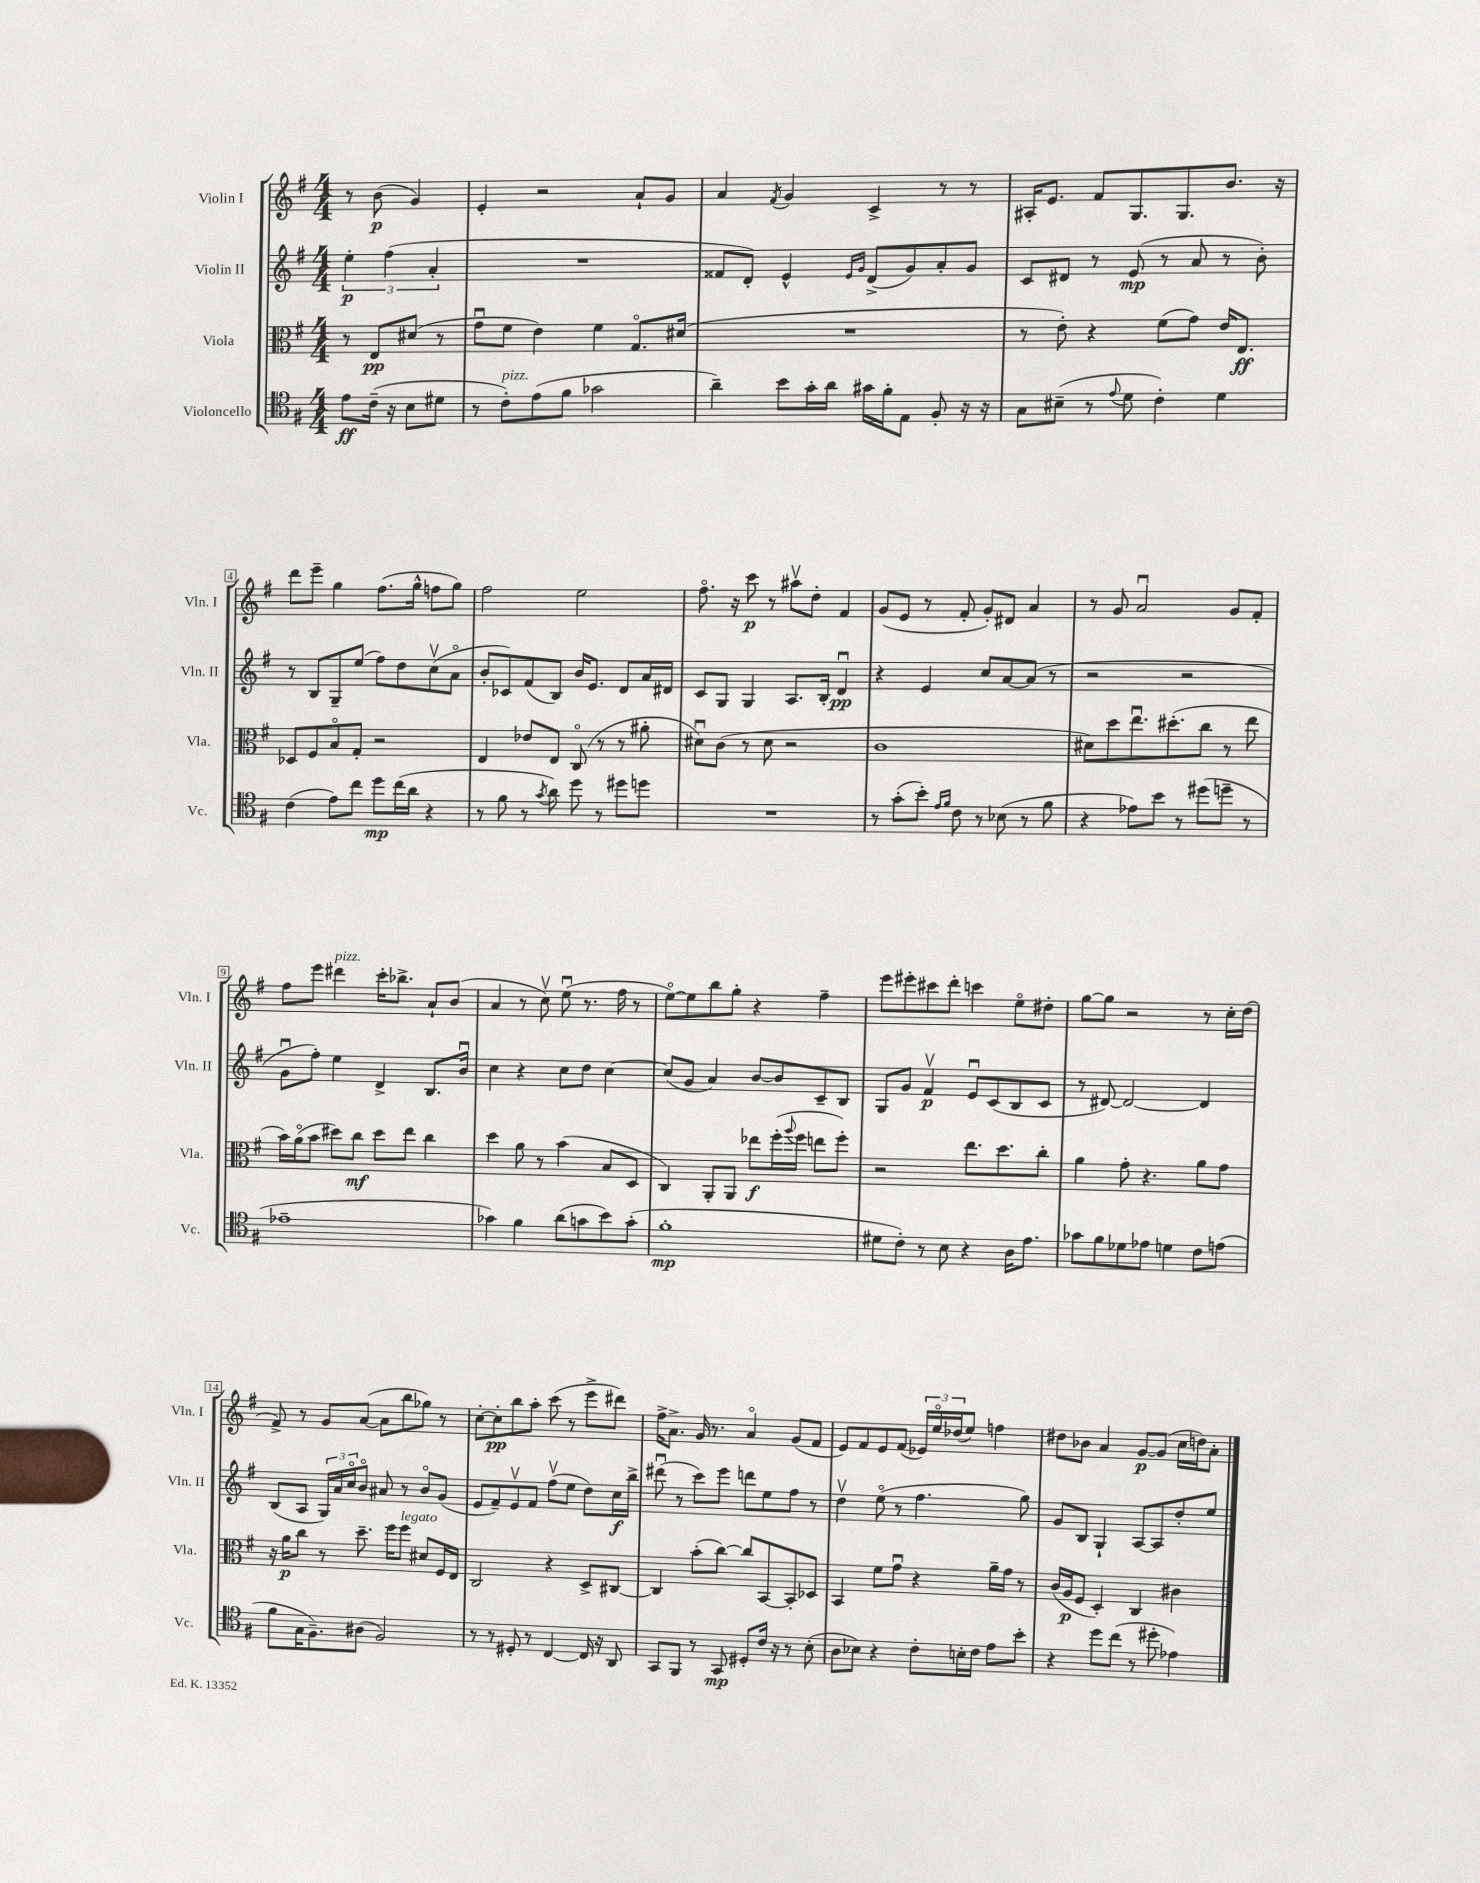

**kern	**dynam	**kern	**dynam	**kern	**dynam	**kern	**dynam
*part4	*part4	*part3	*part3	*part2	*part2	*part1	*part1
*staff4	*staff4	*staff3	*staff3	*staff2	*staff2	*staff1	*staff1
*I"Violoncello	*	*I"Viola	*	*I"Violin II	*	*I"Violin I	*
*I'Vc.	*	*I'Vla.	*	*I'Vln. II	*	*I'Vln. I	*
*clefC4	*	*clefC3	*	*clefG2	*	*clefG2	*
*k[f#]	*	*k[f#]	*	*k[f#]	*	*k[f#]	*
*M4/4	*	*M4/4	*	*M4/4	*	*M4/4	*
=	=	=	=	=	=	=	=
8e\L	ff	8r	.	6ee'\	p	8r	.
(16c~\Jk	.	8E/L	pp	.	.	(8b\	p
.	.	.	.	(6ff#\	.	.	.
16r	.	.	.	.	.	.	.
8B\L	.	(8d#X/J	.	.	.	4g/)	.
.	.	.	.	6a'/	.	.	.
8d#X\J	.	8r	.	.	.	.	.
=1	=1	=1	=1	=1	=1	=1	=1
8r	.	8gu\L	.	1r	.	4e'/	.
!LO:TX:a:i:t=pizz.	!	!	!	!	!	!	!
8c'\L)	.	8f#\J	.	.	.	.	.
(8e\	.	4e\)	.	.	.	2r	.
8f#\J	.	.	.	.	.	.	.
2g-X\	.	4f#\	.	.	.	.	.
.	.	8.G/L	.	.	.	8a`/L	.
.	.	.	.	.	.	8g/J	.
.	.	(16d#X/Jk	.	.	.	.	.
=2	=2	=2	=2	=2	=2	=2	=2
4a~\)	.	1r	.	8f##X/L	.	4a/	.
.	.	.	.	8d'/J)	.	.	.
.	.	.	.	.	.	8qf#/	.
8b\L	.	.	.	4e^^/	.	4g/	.
16g'\L	.	.	.	.	.	.	.
16a\JJ	.	.	.	.	.	.	.
.	.	.	.	16qqe/LL	.	.	.
.	.	.	.	16qqg/JJ	.	.	.
16g#X\LL	.	.	.	(8d^/L	.	4c^/	.
16f#'\J	.	.	.	.	.	.	.
8E\J	.	.	.	8g/)	.	.	.
8F#'/	.	.	.	8a'/	.	8r	.
16r	.	.	.	8g/J	.	8r	.
16r	.	.	.	.	.	.	.
=3	=3	=3	=3	=3	=3	=3	=3
8G\L	.	8r	.	8c/L	.	16A#X'/KL	.
.	.	.	.	.	.	8.e/J	.
(8B#X~\J	.	8e'\)	.	8d#X/J	.	.	.
8r	.	4r	.	8r	.	8f#/L	.
8qqe/	.	.	.	.	.	.	.
8d\	.	.	.	(8e/	mp	8.G/	.
4c'\)	.	(8f#\L	.	8r	.	.	.
.	.	.	.	.	.	8.G/	.
.	.	8g\J)	.	8a/	.	.	.
4d\	.	16e/KL	.	8r	.	8.b/J	.
.	.	8.E/J	ff	.	.	.	.
.	.	.	.	8b'\)	.	.	.
.	.	.	.	.	.	16r	.
!!LO:LB:g=z
=4	=4	=4	=4	=4	=4	=4	=4
(4c\	.	8D-X/L	.	8r	.	8ddd\L	.
.	.	8F#/	.	8B/L	.	8eee~\J	.
8e\L)	.	8B/	.	8G~/	.	4gg\	.
8cc\J	.	8G'/J	.	(8ee/J	.	.	.
8dd\L	mp	2r	.	8ff#\L)	.	(8.ff#\L	.
(16cc\L	.	.	.	8dd\	.	.	.
16a\JJ	.	.	.	.	.	16gg^^\Jk	.
4r	.	.	.	(8ccv\	.	8ffn\L	.
.	.	.	.	8a\J	.	8gg\J)	.
=5	=5	=5	=5	=5	=5	=5	=5
8r	.	4E/	.	8b'/L	.	2ff#\	.
8f#\	.	.	.	8c-X/)	.	.	.
8r	.	8e-X/L	.	(8f#/	.	.	.
8qg/	.	.	.	.	.	.	.
8a\)	.	8E/J	.	8B/J)	.	.	.
8dd\	.	(8C/	.	16b/KL	.	2ee\	.
.	.	.	.	8.e/J	.	.	.
8r	.	8r	.	.	.	.	.
8dd#X\L	.	8r	.	8d/L	.	.	.
8ddn\J	.	8a#X'\	.	16a/L	.	.	.
.	.	.	.	16d#X/JJ	.	.	.
=6	=6	=6	=6	=6	=6	=6	=6
1r	.	8d#Xu\L)	.	8c/L	.	8.ff#\	.
.	.	(8c\J	.	8G/J	.	.	.
.	.	.	.	.	.	16r	.
.	.	8r	.	4G/	.	8ccc\	p
.	.	8d#\	.	.	.	8r	.
.	.	2r	.	8.A/L	.	8aa#Xv\L	.
.	.	.	.	.	.	8dd'\J	.
.	.	.	.	16B'/Jk	.	.	.
.	.	.	.	4du/	pp	4f#/	.
=7	=7	=7	=7	=7	=7	=7	=7
8r	.	1c	.	4r	.	(8g/L	.
(8g'\L	.	.	.	.	.	8e/J	.
8b'\J)	.	.	.	4e/	.	8r	.
16qqe/LL	.	.	.	.	.	.	.
16qqf#/JJ	.	.	.	.	.	.	.
8c\	.	.	.	.	.	8f#'/	.
8r	.	.	.	8cc/L	.	8g'/L)	.
(8B-X\	.	.	.	[8a/	.	8d#X/J	.
8r	.	.	.	(8a/J]	.	4a/	.
8f#\	.	.	.	8r	.	.	.
=8	=8	=8	=8	=8	=8	=8	=8
4r	.	8d#X\L)	.	2r	.	8r	.
.	.	8dd\	.	.	.	8g/	.
8e-X\L)	.	8.eeu\	.	.	.	2au/	.
8b\J	.	.	.	.	.	.	.
.	.	(8.dd#X'\	.	.	.	.	.
8r	.	.	.	2r	.	.	.
(8dd#X\L	.	8cc\J	.	.	.	.	.
8ddn~\J	.	8r	.	.	.	8g/L	.
8r	.	8ee\	.	.	.	8f#'/J	.
!!LO:LB:g=z
=9	=9	=9	=9	=9	=9	=9	=9
1e-X~	.	16b\LL)	.	8gu\L	.	8ff#\L	.
.	.	(16a\J	.	.	.	.	.
.	.	8b\J	.	8ff#'\J)	.	8eee\J	.
!	!	!	!	!	!	!LO:TX:a:i:t=pizz.	!
.	.	8dd#X\L)	.	4ee\	.	4ddd#X\	.
.	.	8cc\J	mf	.	.	.	.
.	.	8dd#\L	.	4d^/	.	16ccc'\KL	.
.	.	.	.	.	.	8.bb-X^\J	.
.	.	8ee\J	.	.	.	.	.
.	.	4cc\	.	8.B/L	.	8a`/L	.
.	.	.	.	.	.	(8b/J	.
.	.	.	.	16bu/Jk	.	.	.
=10	=10	=10	=10	=10	=10	=10	=10
4g-X\)	.	4dd\	.	4cc\	.	4a/	.
4f#\	.	8a\	.	4r	.	8r	.
.	.	8r	.	.	.	8ccv\)	.
(8a\L	.	(4b\	.	8cc\L	.	(8eeu\	.
8gn\	.	.	.	8dd\J	.	8.r	.
8b\)	.	8B/L	.	[4cc\	.	.	.
.	.	.	.	.	.	16ff#\	.
(8g'\J	.	8D/J	.	.	.	8r	.
=11	=11	=11	=11	=11	=11	=11	=11
1f#'	mp	4C/)	.	(8cc/L]	.	[8ee\L)	.
.	.	.	.	8g/J	.	8ee\]	.
.	.	8AA'/L	.	4a/)	.	8bb\	.
.	.	8AA/J	.	.	.	8gg'\J	.
.	.	8ee-X\L	f	[8b/L	.	4r	.
.	.	(16ff#'\L	.	8b/]	.	.	.
.	.	8qqaa/	.	.	.	.	.
.	.	16ff#\JJ	.	.	.	.	.
.	.	8een\L	.	8c~/	.	4ff#~\	.
.	.	8ff#'\J)	.	8B/J	.	.	.
=12	=12	=12	=12	=12	=12	=12	=12
8d#X\L	.	2r	.	8G/L	.	8eee\L	.
8c'\J)	.	.	.	8g/J	.	8eee#X'\	.
8r	.	.	.	4f#v/	p	8ccc#X\	.
8B\	.	.	.	.	.	8ddd'\J	.
4r	.	8.ee\L	.	8eu/L	.	4cccn\	.
.	.	.	.	(8c/	.	.	.
.	.	8.dd\	.	.	.	.	.
16A\KL	.	.	.	8B/	.	8ee\L	.
8.e\J	.	.	.	.	.	.	.
.	.	8cc'\J	.	8c/J	.	8dd#X'\J	.
=13	=13	=13	=13	=13	=13	=13	=13
8g-X\L	.	4a\	.	8r	.	[8gg\L	.
8f#\	.	.	.	[8d#X/)	.	8gg\J]	.
8d-X\	.	8g'\	.	2d#/_	.	2r	.
8e-X\J	.	4.r	.	.	.	.	.
4dn\	.	.	.	.	.	.	.
8c\L	.	8a\L	.	4d#/]	.	8r	.
(8en\J	.	8g\J	.	.	.	16cc'\LL	.
.	.	.	.	.	.	(16dd\JJ	.
!!LO:LB:g=z
=14	=14	=14	=14	=14	=14	=14	=14
8f#\L	.	16r	.	(8B/L	.	8f#^/)	.
.	.	16a\KL	p	.	.	.	.
16G\K	.	8cc\J	.	8A/J	.	8r	.
8.F#~\)	.	.	.	.	.	.	.
.	.	8r	.	24G/LL)	.	8g/L	.
.	.	.	.	24a/	.	.	.
.	.	.	.	24cc/J	.	.	.
(8A#X\J	.	8.dd~\	.	8b/J	.	([8a/J	.
2F#/)	.	.	.	8a#X/	.	8a\L]	.
.	.	16ff#\KL	.	.	.	.	.
!	!	!LO:TX:a:i:t=legato	!	!	!	!	!
.	.	8ff#\J	.	8r	.	8bb\	.
.	.	8d#X/L	.	8b/L	.	8gg-X\J)	.
.	.	16F#/L	.	(8g/J	.	8r	.
.	.	16E/JJ	.	.	.	.	.
=15	=15	=15	=15	=15	=15	=15	=15
8r	.	2C/	.	8e/L	.	[8cc'\L	.
8r	.	.	.	8f#~/)	.	8cc'\]	pp
8D#X'/	.	.	.	8ev/	.	8bb\	.
8r	.	.	.	8f#/J	.	8aa'\J	.
[4C/	.	4r	.	(8ff#v\L	.	(8ccc\	.
.	.	.	.	8ee\J	.	8r	.
16C/]	.	8D^/L	.	8dd\L)	.	8eee^\L	.
16r	.	.	.	.	.	.	.
8AA/	.	[8C#X/J	.	16cc\L	f	8ddd#X\J)	.
.	.	.	.	16bb^\JJ	.	.	.
=16	=16	=16	=16	=16	=16	=16	=16
8GG/L	.	4C#/]	.	(8ddd#Xu\	.	16ff#^\KL	.
.	.	.	.	.	.	8.a^\J	.
8FF#/J	.	.	.	8r	.	.	.
8r	.	(8b'\L	.	8ccc\L)	.	16g/	.
.	.	.	.	.	.	8.r	.
8GG/	mp	[8cc\J)	.	8eee\J	.	.	.
8D#X'/L	.	8cc/L]	.	8dddn\L	.	4a/	.
16c/Jk	.	[8BB/	.	8ee\	.	.	.
16r	.	.	.	.	.	.	.
8r	.	8BB'/]	.	8ff#\J	.	(8g/L	.
(8B'\	.	8D-X/J	.	8r	.	8f#/J	.
=17	=17	=17	=17	=17	=17	=17	=17
8A\L	.	4BB/	.	4ddv\	.	8e/L)	.
8B-X\J)	.	.	.	.	.	8f#/	.
4r	.	8f#\L	.	(8ee\	.	8e/	.
.	.	8gu\J	.	8r	.	(8f#/J	.
8c'\L	.	4r	.	4.ff#\	.	24e-X/LL)	.
.	.	.	.	.	.	24ee/	.
.	.	.	.	.	.	(24dd-X/J	.
16Bn'\L	.	.	.	.	.	8ee/J)	.
16c\JJ	.	.	.	.	.	.	.
8e\L	.	16a~\LL	.	.	.	4ffn\	.
.	.	16g\JJ	.	.	.	.	.
8b'\J	.	8r	.	8gg\)	.	.	.
=18	=18	=18	=18	=18	=18	=18	=18
4r	.	(16c/LL	.	8g/L	.	8dd#X\L	.
.	.	16A/J	p	.	.	.	.
.	.	8F#/J	.	8B/J	.	8b-X\J	.
8dd\L	.	4D'/)	.	4G`/	.	4a/	.
(8cc\J	.	.	.	.	.	.	.
8r	.	4C/	.	[8A/L	.	[8g/L	p
8dd#X'\	.	.	.	8A/]	.	(8g/J]	.
4e-X\)	.	4c#X\	.	8dd'/	.	16cc\LL	.
.	.	.	.	.	.	16ddn\J)	.
.	.	.	.	8ee/J	.	8a'\J	.
==	==	==	==	==	==	==	==
*-	*-	*-	*-	*-	*-	*-	*-
